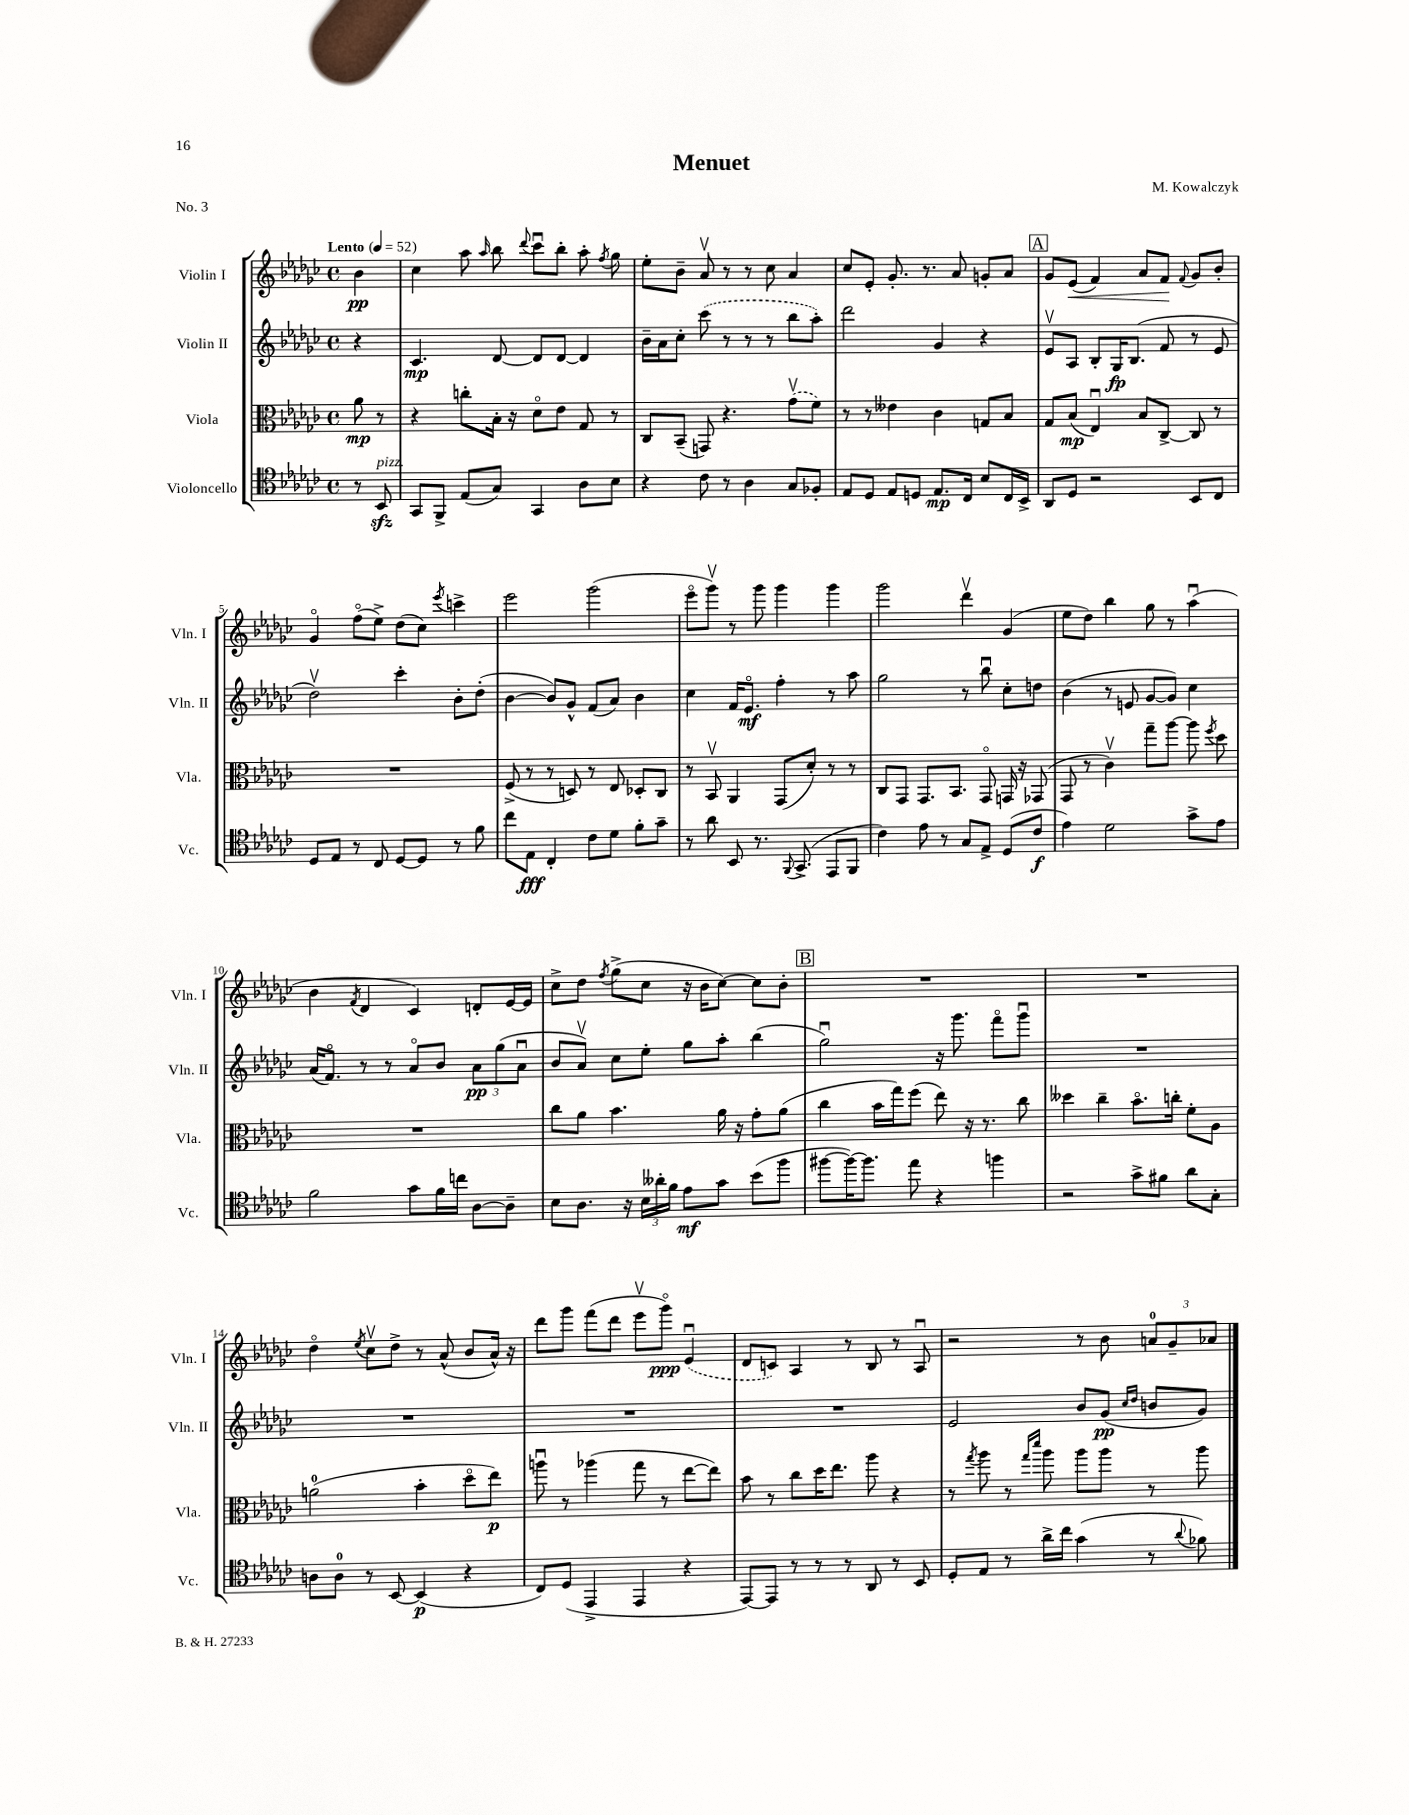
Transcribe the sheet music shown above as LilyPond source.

\header { title = "Menuet" composer = "M. Kowalczyk" piece = "No. 3" }
<<
\new StaffGroup <<
\new Staff = "s0" \with { instrumentName = "Violin I" shortInstrumentName = "Vln. I" } {
    \clef treble \key ges \major \defaultTimeSignature \time 4/4 \partial 4 \tempo "Lento" 4 = 52
    \autoBeamOff bes'4\pp |
    ces''4 aes''8 \grace { aes''16 } bes''8 \appoggiatura { des'''8 } ces'''8[\downbow bes''8]-. aes''8-. \acciaccatura { f''8 } ges''8 |
    ees''8[-. bes'8]-- aes'8\upbow r8 r8 ces''8 aes'4 |
    ces''8[ ees'8]-. ges'8.-. r8. aes'8 g'8[-. aes'8] |
    \mark \markup { \box "A" } ges'8[ ees'8]\<( f'4) aes'8[ f'8]\! \appoggiatura { f'8 } ges'8[ bes'8]-. |
    ges'4\flageolet f''8[\flageolet( ees''8]->) des''8[( ces''8]) \acciaccatura { ees'''8 } c'''4-> |
    ees'''2 ges'''2( |
    ees'''8[\flageolet ges'''8]\upbow) r8 ges'''8 ges'''4 ges'''4 |
    ges'''2 des'''4\upbow ges'4( |
    ees''8[ des''8]) bes''4 ges''8 r8 aes''4\downbow( |
    bes'4 \acciaccatura { f'8 } des'4 ces'4) d'8[-. ees'16~ ees'16] |
    ces''8[-> des''8] \acciaccatura { f''8 } ges''8[->( ces''8] r16 bes'16[ ces''8]~) ces''8[ bes'8]-. |
    \mark \markup { \box "B" } R1 |
    R1 |
    des''4\flageolet \acciaccatura { ees''8 } ces''8[\upbow des''8]-> r8 aes'8-^( bes'8[ aes'16]-^) r16 |
    des'''8[ ges'''8] f'''8[( des'''8] ees'''8[\upbow ges'''8]\flageolet\ppp) \once \slurDashed ees'4\downbow( |
    des'8[ c'8]) aes4 r8 bes8 r8 aes8\downbow |
    r2 r8 bes'8 \tuplet 3/2 { a'8[-0 ges'8-- aes'8] } \bar "|." |
}
\new Staff = "s1" \with { instrumentName = "Violin II" shortInstrumentName = "Vln. II" } {
    \clef treble \key ges \major \defaultTimeSignature \time 4/4 \partial 4
    \autoBeamOff r4 |
    ces'4.\mp des'8~ des'8[ des'8]~ des'4 |
    bes'16[-- aes'16 ces''8]-. \once \slurDashed ces'''8( r8 r8 r8 bes''8[ aes''8]-.) |
    des'''2 ges'4 r4 |
    \mark \markup { \box "A" } ees'8[\upbow aes8] bes8[-. ges16\fp bes8.]( f'8 r8 ees'8 |
    des''2\upbow) ces'''4-. bes'8[-. des''8]-.( |
    bes'4~ bes'8[) ges'8]-^ f'8[( aes'8]) bes'4 |
    ces''4 f'16[ ees'8.]\flageolet\mf f''4-. r8 aes''8 |
    ges''2 r8 bes''8\downbow ces''8[-. d''8] |
    bes'4( r8 e'8 ges'8[~ ges'8]) ces''4 |
    aes'16[( f'8.]\flageolet) r8 r8 aes'8[\flageolet bes'8] \tuplet 3/2 { aes'8[\pp ges''8( aes'8]\downbow } |
    bes'8[ aes'8]\upbow) ces''8[ ees''8]-. ges''8[ aes''8]-. bes''4( |
    \mark \markup { \box "B" } ges''2\downbow) r16 ges'''8. f'''8[\flageolet ges'''8]\downbow |
    R1 |
    R1 |
    R1 |
    R1 |
    ees'2 bes'8[ ges'8]\pp( \grace { ces''16[ des''16] } b'8[ ges'8]) \bar "|." |
}
\new Staff = "s2" \with { instrumentName = "Viola" shortInstrumentName = "Vla." } {
    \clef alto \key ges \major \defaultTimeSignature \time 4/4 \partial 4
    \autoBeamOff aes'8\mp r8 |
    r4 c''8[-. bes16]-. r16 des'8[\flageolet ees'8] ges8 r8 |
    ces8[ bes,8]--( g,8) r4. \once \slurDashed ges'8[\upbow( f'8]) |
    r8 r8 eeses'4 ces'4 g8[ bes8] |
    \mark \markup { \box "A" } ges8[ bes8]\mp( ees4\downbow) bes8[ ces8]~-> ces8 r8 |
    R1 |
    f8->( r8 r8 d8) r8 ees8 des8[-. ces8] |
    r8 bes,8\upbow aes,4 ges,8[( des'8]-.) r8 r8 |
    ces8[ ges,8] ges,8.[ bes,8.] ges,8\flageolet g,16 r16 ges,8( |
    ges,8 r8 ces'4\upbow) ges''8[-- aes''8]~ aes''8 \acciaccatura { f''8 } des''8 |
    R1 |
    ces''8[ aes'8] bes'4. aes'16 r16 ges'8[-. aes'8]( |
    \mark \markup { \box "B" } ces''4 bes'16[ ges''16) f''8]( ees''8) r16 r8. ces''8 |
    deses''4 ces''4-- bes'8.[\flageolet c''16]-. f'8[-. aes8] |
    a'2-0( bes'4-. des''8[\flageolet ees''8]\p) |
    a''8\downbow r8 aes''4( ges''8 r8 ees''8[~ ees''8]) |
    bes'8 r8 ces''8[ des''16 ees''8.] aes''8 r4 |
    r8 \acciaccatura { ges''8 } aes''8 r8 \grace { ges''16[ des'''16] } aes''8 aes''8[ aes''8] r8 aes''8 \bar "|." |
}
\new Staff = "s3" \with { instrumentName = "Violoncello" shortInstrumentName = "Vc." } {
    \clef tenor \key ges \major \defaultTimeSignature \time 4/4 \partial 4
    \autoBeamOff r8 bes,8\sfz^\markup { \italic "pizz." } |
    ges,8[ f,8]-> ees8[( ges8]) ges,4 aes8[ bes8] |
    r4 ces'8 r8 aes4 ges8[ fes8]-. |
    ees8[ des8] ees8[ d8] ees8.[\mp ces16] bes8[ ces16 bes,16]-> |
    \mark \markup { \box "A" } aes,8[ des8] r2 bes,8[ ces8] |
    des8[ ees8] r8 ces8 des8[~ des8] r8 f'8 |
    ces''8[ ees8]\fff ces4-. ces'8[ des'8] f'8[-. ges'8]-- |
    r8 aes'8 bes,8 r8. \appoggiatura { f,8 } ges,8.->( ees,8[ f,8] |
    ces'4) ees'8 r8 ges8[ ees8]-> des8[( ces'8]\f |
    ees'4) des'2 ges'8[-> ees'8] |
    f'2 ges'8[ f'16 c''16] aes8[~ aes8]-- |
    bes8[ aes8.] r16 \tuplet 3/2 { bes16[ aeses'16-. f'16] } ees'8[\mf ges'8] bes'8[( f''8] |
    \mark \markup { \box "B" } fis''8[~ fis''16~) fis''8.] ees''8 r4 f''4 |
    r2 ges'8[-> fis'8] aes'8[ ges8]-. |
    a8[ a8]-0 r8 bes,8~ bes,4\p( r4 |
    ces8[) des8]( ees,4-> ees,4 r4 |
    ees,8[~) ees,8] r8 r8 r8 aes,8 r8 bes,8 |
    des8[-. ees8] r8 aes'16[-> ces''16] ges'4( r8 \appoggiatura { aes'8 } fes'8) \bar "|." |
}
>>
>>
